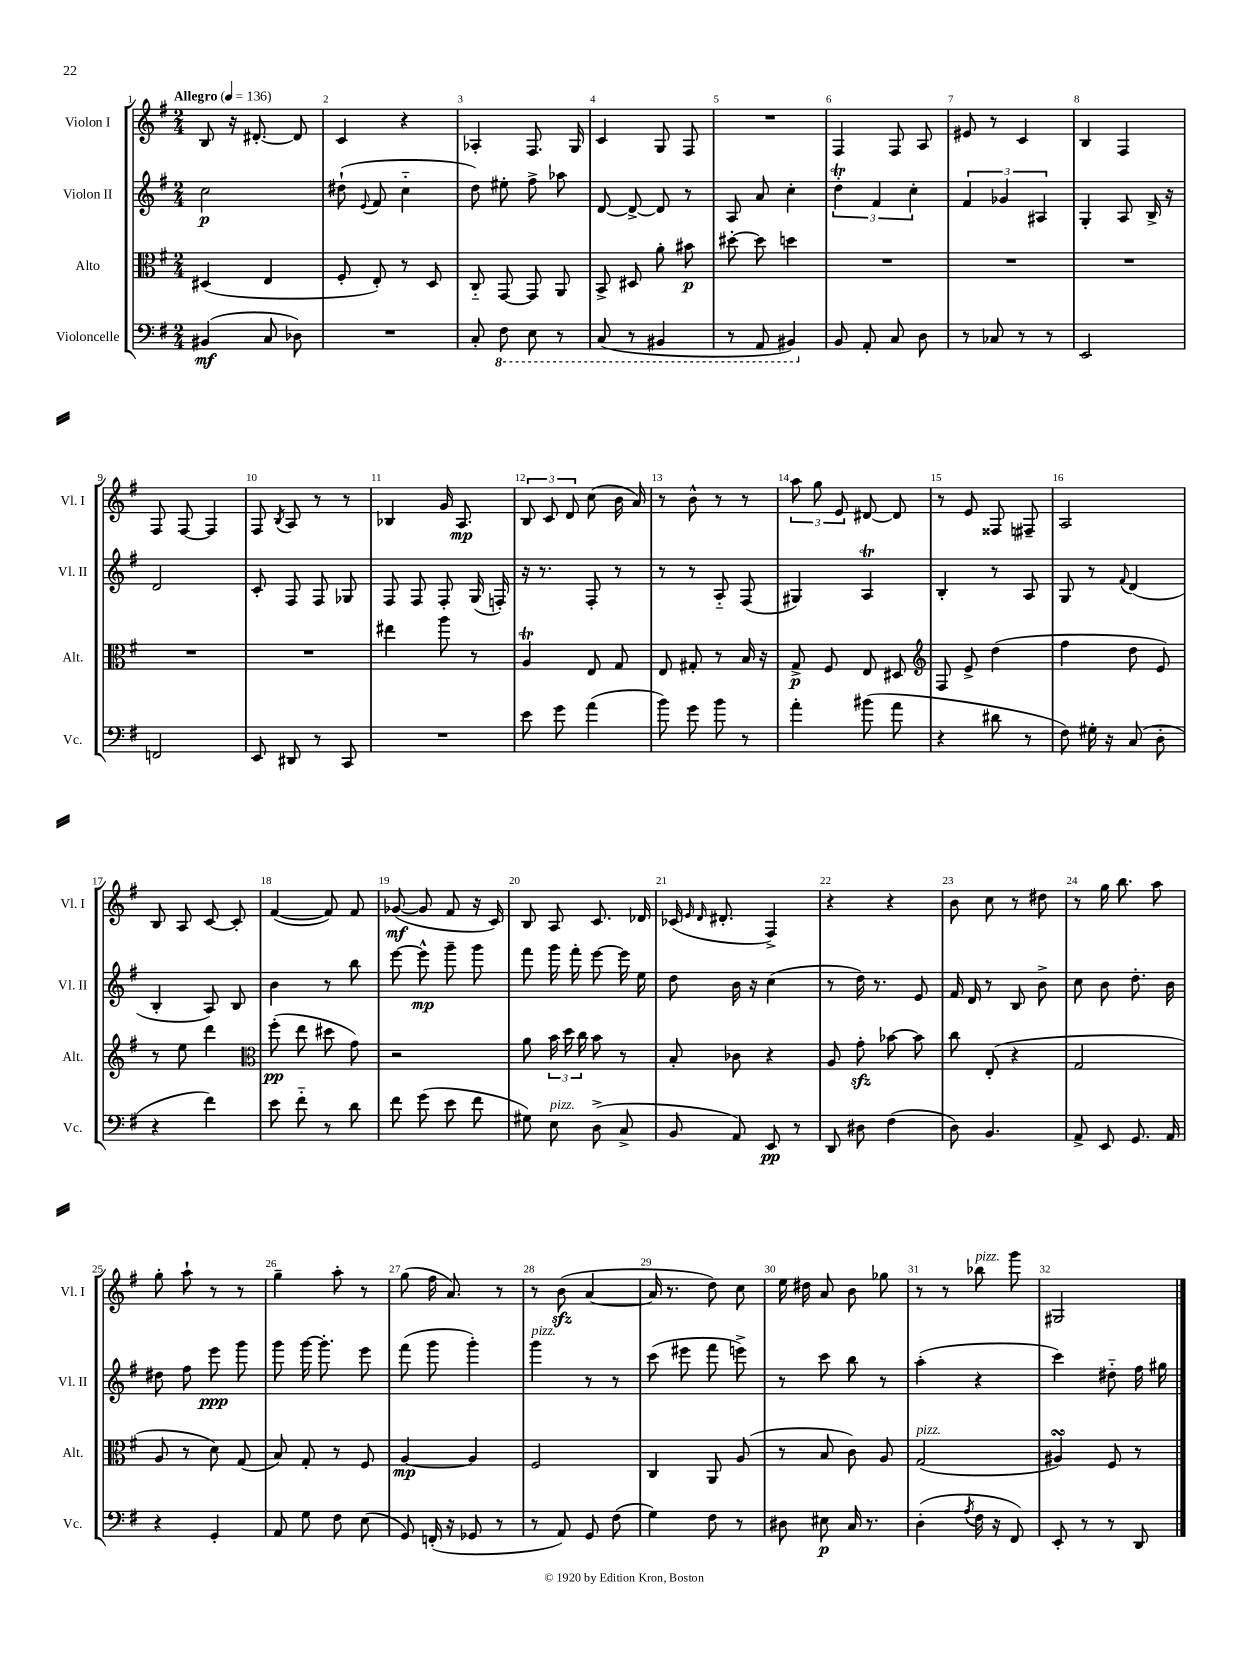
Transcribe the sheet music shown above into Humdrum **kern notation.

**kern	**kern	**kern	**kern
*staff4	*staff3	*staff2	*staff1
*clefF4	*clefC3	*clefG2	*clefG2
*k[f#]	*k[f#]	*k[f#]	*k[f#]
*M2/4	*M2/4	*M2/4	*M2/4
*MM136	*MM136	*MM136	*MM136
(4BB#/	(4D#/	2cc\	8B/
.	.	.	16r
.	.	.	[8.d#'/
8C/	4E/	.	.
8D-\)	.	.	8d#/]
=	=	=	=
2r	8F#'/	(8dd#`\	4c/
.	.	8qqe/	.
.	8E'/)	8f#/	.
.	8r	4cc'~\	4r
.	8D/	.	.
=	=	=	=
8C'/	8C'~/	8dd\)	4A-'/
8FF#\	[8GG/	8ee#'\	.
8EE\	8GG/]	8ff#^\	8.F#/
8r	8AA/	8aa-\	.
.	.	.	16G/
=	=	=	=
(8CC/	8BB^/	[8d/	4c/
8r	8D#/	8d^/_	.
4BBB#/	8a'\	8d/]	8G/
.	8b#\	8r	8F#/
=	=	=	=
8r	[8dd#'\	8A/	2r
8AAA/	8dd#\]	8a/	.
4BBB#/)	4dd\	4cc'\	.
=	=	=	=
8BB/	2r	6dd'\	4F#/
8AA'/	.	.	.
.	.	6f#/	.
8C/	.	.	8F#/
.	.	6cc'\	.
8D\	.	.	8A/
=	=	=	=
8r	2r	6f#/	8e#/
8C-/	.	.	8r
.	.	6g-/	.
8r	.	.	4c/
.	.	6A#/	.
8r	.	.	.
=	=	=	=
2EE/	2r	4G'/	4B/
.	.	8A/	4F#/
.	.	16B^/	.
.	.	16r	.
=	=	=	=
2FF/	2r	2d/	8F#/
.	.	.	[8F#/
.	.	.	4F#/]
=	=	=	=
8EE/	2r	8c'/	8F#/
.	.	.	8qB/
8DD#/	.	8F#/	8A/
8r	.	8F#/	8r
8CC/	.	8G-/	8r
=	=	=	=
2r	4ee#\	8F#/	4B-/
.	.	8F#/	.
.	8aa\	8F#'/	16g/
.	.	.	8.A/
.	8r	(16G/	.
.	.	16F'/)	.
=	=	=	=
8e\	4A/	16r	12B/
.	.	8.r	.
.	.	.	12c/
8g\	.	.	.
.	.	.	12d/
(4a\	8E/	8F#'/	(8cc\
.	8G/	8r	16b\
.	.	.	16a/)
=	=	=	=
8b\)	8E/	8r	8r
8g\	8G#'/	8r	8b^^\
8b\	8r	8A'~/	8r
8r	16B/	(8F#/	8r
.	16r	.	.
=	=	=	=
4a'\	8G^/	4G#/)	12aa\
.	.	.	12gg\
.	8F#/	.	.
.	.	.	12e/
(8b#\	8E/	4A/	[8d#/
8a\	8D#/	.	8d#/]
=	=	=	=
*	*clefG2	*	*
4r	8F#/	4B'/	8r
.	8e^/	.	8e/
8d#\	(4dd\	8r	8F##/
8r	.	8A/	8F#~/
=	=	=	=
8F#\)	4ff#\	8G/	2A/
16G#'\	.	8r	.
16r	.	.	.
.	.	8qqf#/	.
(8C/	8dd\	(4d/	.
8D'\	8e/)	.	.
=	=	=	=
4r	8r	4B'/	8B/
.	8ee\	.	8A/
4f#\)	4ddd\	8A/)	[8c/
.	.	8B/	8c'/]
=	=	=	=
*	*clefC3	*	*
8e\	(8ff#'\	4b\	([4f#/
8f#'~\	8ee\	.	.
8r	8dd#\	8r	8f#/])
8d\	8g\)	8bb\	8f#/
=	=	=	=
8f#\	2r	[8eee\	([8g-/
(8g\	.	8eee^^\]	8g-/]
8e\	.	8ggg~\	8f#/
8f#\	.	8ggg\	16r
.	.	.	16c/)
=	=	=	=
8G#\)	8a\	8fff#\	8B/
8E\	24b\	16ggg\	8A/
.	24dd\	.	.
.	.	16fff#'\	.
.	24cc\	.	.
(8D^\	8b\	[8eee\	8.c/
8C^/	8r	16eee\]	.
.	.	16ee\	16d-/
=	=	=	=
8BB/	8B'/	8dd\	(16c-/
.	.	.	16qqe/
.	.	.	16qqd/
.	.	.	8.d#'/
8AA/)	8c-\	16b\	.
.	.	16r	.
8EE/	4r	(4cc\	4F#^/)
8r	.	.	.
=	=	=	=
8DD/	8A/	8r	4r
8D#\	8g'\	16dd\)	.
.	.	8.r	.
(4F#\	[8b-\	.	4r
.	8b-\]	8e/	.
=	=	=	=
8D\)	8cc\	16f#/	8b\
.	.	16d/	.
4.BB/	(8E'/	8r	8cc\
.	4r	8B/	8r
.	.	8b^\	8dd#\
=	=	=	=
8AA^/	2G/	8cc\	8r
8EE/	.	8b\	16gg\
.	.	.	8.bb\
8.GG/	.	8.dd'\	.
.	.	.	8aa\
16AA/	.	16b\	.
=	=	=	=
4r	8A/	8dd#\	8gg'\
.	8r	8ff#\	8aa`\
4GG'/	8d\)	8eee\	8r
.	(8G/	8ggg\	8r
=	=	=	=
8AA/	8B/)	8ggg\	4gg~\
8G\	8G'/	[16ggg\	.
.	.	8.ggg'\]	.
8F#\	8r	.	8aa'\
(8E\	8F#/	8eee\	8r
=	=	=	=
8GG/)	[4A/	(8fff#\	(8gg\
(16FF'/	.	8ggg\	16ff#\
16r	.	.	8.a/)
8GG-/	4A/]	4ggg'\)	.
8r	.	.	8r
=	=	=	=
8r	2F#/	4ggg\	8r
8AA/)	.	.	(8b\
8GG/	.	8r	[4a/
(8F#\	.	8r	.
=	=	=	=
4G\)	4C/	(8ccc\	16a/]
.	.	.	8.r
.	.	8eee#\	.
8F#\	8AA/	8fff#\	8dd\)
8r	(8A/	8eee^\)	8cc\
=	=	=	=
8D#\	8r	8r	16ee\
.	.	.	16dd#\
8E#\	8B/	8ccc\	8a/
16C/	8c\)	8bb\	8b\
8.r	.	.	.
.	8A/	8r	8gg-\
=	=	=	=
(4D'\	(2G/	(4aa'\	8r
.	.	.	8r
8qA/	.	.	.
16F#\	.	4r	8bb-\
16r	.	.	.
8FF#/)	.	.	8ggg\
=	=	=	=
8EE'/	4A#/)	4ccc\)	2G#/
8r	.	.	.
8r	8F#/	8dd#'~\	.
8DD/	8r	16ff#\	.
.	.	16gg#\	.
==	==	==	==
*-	*-	*-	*-
